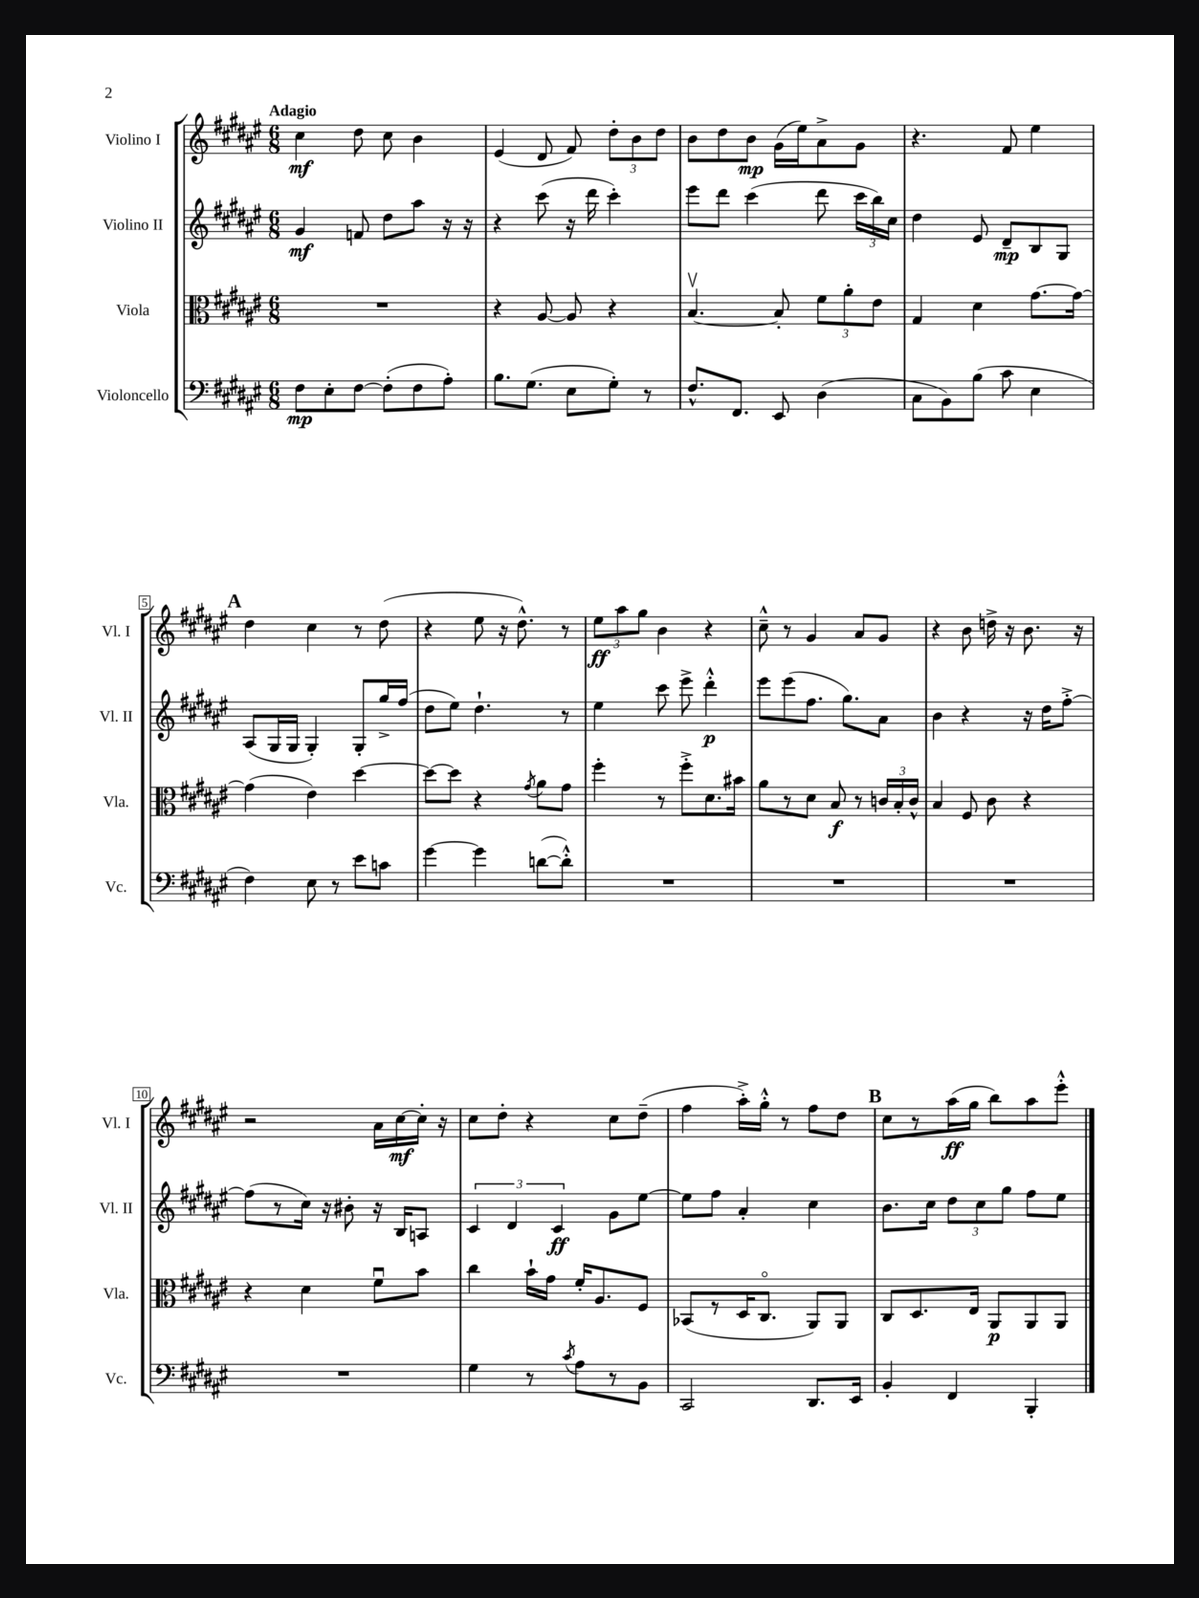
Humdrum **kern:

**kern	**kern	**kern	**kern
*staff4	*staff3	*staff2	*staff1
*clefF4	*clefC3	*clefG2	*clefG2
*k[f#c#g#d#a#e#]	*k[f#c#g#d#a#e#]	*k[f#c#g#d#a#e#]	*k[f#c#g#d#a#e#]
*M6/8	*M6/8	*M6/8	*M6/8
8F#\L	2.r	4g#/	4cc#\
8E#'\	.	.	.
[8F#\J	.	8f/	8dd#\
(8F#'\]L	.	8dd#\L	8cc#\
8F#\	.	8aa#\J	4b\
8A#'\J)	.	16r	.
.	.	16r	.
=	=	=	=
8.B\L	4r	4r	(4e#/
(8.G#\J	.	.	.
.	[8A#/	(8ccc#\	8d#/
8E#\L	8A#/]	16r	8f#/)
.	.	16ddd#\	.
8G#'\J)	4r	4ccc#'\)	12dd#'\L
.	.	.	12b\
8r	.	.	.
.	.	.	12dd#\J
=	=	=	=
8.F#^^/L	[4.Bv/	8eee#\L	8b\L
.	.	8ddd#\J	8dd#\
8.FF#/J	.	.	.
.	.	(4ccc#\	8b\J
8EE#/	8B'/]	.	(16g#\LL
.	.	.	16ee#\J)
(4D#\	12f#\L	8ddd#\	8a#^\
.	12a#'\	.	.
.	.	24ccc#\LL	8g#\J
.	12e#\J	24bb\)	.
.	.	24cc#\JJ	.
=	=	=	=
8C#\L	4G#/	4dd#\	4.r
8BB\)	.	.	.
(8B\J	4d#\	8e#/	.
8c#\	.	8d#~/L	8f#/
4E#\	[8.g#\L	8B/	4ee#\
.	.	8G#/J	.
.	16g#\_Jk	.	.
=	=	=	=
4F#\)	(4g#\]	(8A#/L	4dd#\
.	.	16G#/L	.
.	.	16G#/JJ	.
8E#\	4e#\)	4G#'/)	4cc#\
8r	.	.	.
8e#\L	[4dd#\	8G#'/L	8r
8c\J	.	16gg#^/L	(8dd#\
.	.	(16ff#/JJ	.
=	=	=	=
[4g#\	8dd#\_L	8dd#\L	4r
.	8dd#\]J	8ee#\J)	.
4g#\]	4r	4.dd#`\	8ee#\
.	.	.	16r
.	.	.	8.dd#^^\)
.	8qg#/	.	.
([8d\L	8a#\L	.	.
8d'^^\]J)	8g#\J	8r	8r
=	=	=	=
2.r	4ff#'\	4ee#\	12ee#\L
.	.	.	12aa#\
.	.	.	12gg#\J
.	8r	8ccc#\	4b\
.	8ff#'^\L	8eee#^\	.
.	8.d#\	4ddd#'^^\	4r
.	16b#\Jk	.	.
=	=	=	=
2.r	8a#\L	8eee#\L	8cc#~^^\
.	8r	(8eee#\	8r
.	8d#\J	8.ff#\J	4g#/
.	8B/	.	.
.	.	8.gg#\L)	.
.	8r	.	8a#/L
.	24c/LL	8a#\J	8g#/J
.	24B'/	.	.
.	24c^^/JJ	.	.
=	=	=	=
2.r	4B/	4b\	4r
.	8F#/	4r	8b\
.	8c#\	.	16dd^\
.	.	.	16r
.	4r	16r	8.b\
.	.	16dd#\LK	.
.	.	[8ff#'^\J	.
.	.	.	16r
=	=	=	=
2.r	4r	(8ff#\]L	2r
.	.	8r	.
.	4d#\	16cc#\Jk)	.
.	.	16r	.
.	.	8b#'\	.
.	8f#u\L	16r	16a#\LL
.	.	16B/LK	[16cc#\
.	8b\J	8A/J	16cc#'\]JJ
.	.	.	16r
=	=	=	=
4G#\	4cc#\	6c#/	8cc#\L
.	.	.	8dd#'\J
.	.	6d#/	.
8r	16b`\LL	.	4r
.	16g#\JJ	.	.
.	.	6c#/	.
8qc#/	.	.	.
8A#\L	16f#'/LK	.	.
.	8.A#/	.	.
8r	.	8g#\L	8cc#\L
8BB\J	8F#/J	[8ee#\J	(8dd#~\J
=	=	=	=
2CC#/	(8BB-/L	8ee#\]L	4ff#\
.	8r	8ff#\J	.
.	16D#/K	4a#'/	16aa#'^\LL)
.	8.C#o/J	.	16gg#'^^\JJ
.	.	.	8r
8.DD#/L	8AA#/L)	4cc#\	8ff#\L
.	8AA#/J	.	8dd#\J
16EE#/Jk	.	.	.
=	=	=	=
4BB'/	8C#/L	8.b\L	8cc#\L
.	8.D#/	.	8r
.	.	16cc#\Jk	.
4FF#/	.	12dd#\L	(16aa#\L
.	16E#/Jk	.	16gg#\JJ
.	.	12cc#\	.
.	8AA#/L	.	8bb\L)
.	.	12gg#\J	.
4BBB'/	8AA#/	8ff#\L	8aa#\
.	8AA#/J	8ee#\J	8eee#'^^\J
==	==	==	==
*-	*-	*-	*-
